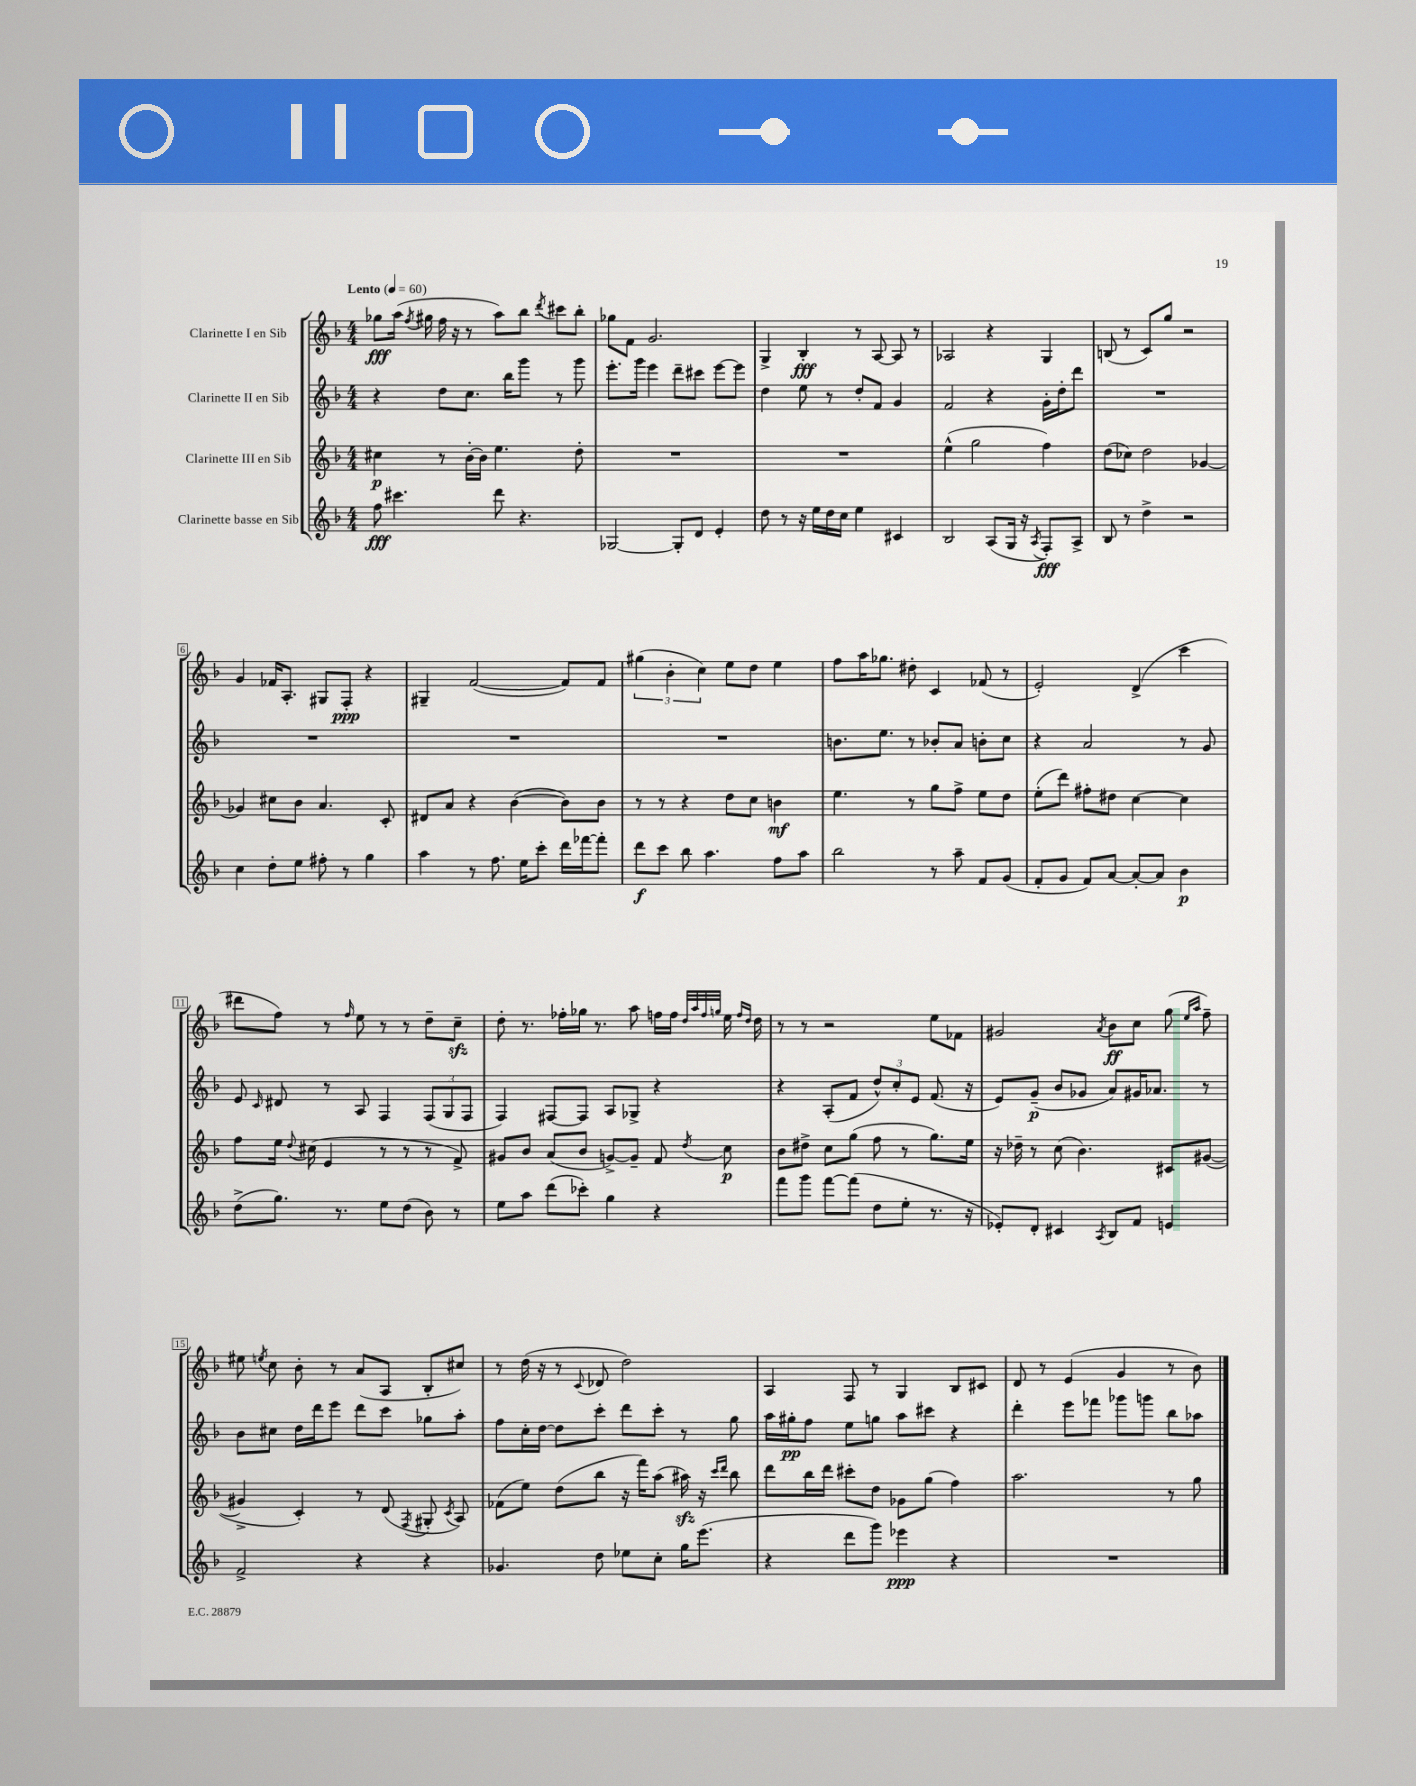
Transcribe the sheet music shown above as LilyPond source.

<<
\new StaffGroup <<
\new Staff = "s0" \with { instrumentName = "Clarinette I en Sib" } {
    \clef treble \key f \major \numericTimeSignature \time 4/4 \tempo "Lento" 4 = 60
    \autoBeamOff ges''8[\fff a''16]( \acciaccatura { f''8 } gis''16 f''16 r16 r8 a''8[) bes''8] \acciaccatura { d'''8 } cis'''8[ bes''8]-. |
    ges''8[ f'8] g'2. |
    g4-> bes4-.\fff r8 a8~ a8 r8 |
    aes2 r4 g4 |
    b8( r8 c'8[) g''8] r2 |
    g'4 fes'16[ a8.]-. gis8[ f8]-.\ppp r4 |
    gis4-- f'2~( f'8[) f'8] |
    \tuplet 3/2 { gis''4( bes'4-. c''4) } e''8[ d''8] e''4 |
    f''8[ a''16 ges''8.] dis''8-. c'4 fes'8( r8 |
    e'2-.) d'4->( c'''4 |
    dis'''8[ f''8]) r8 \grace { f''16 } e''8 r8 r8 d''8[-- c''8]--\sfz |
    d''8-. r8. fes''16[-. ges''16] r8. a''8 f''16[ f''16] \grace { d''32[ a''32 f''32 g''32] } e''16 \grace { f''16[ d''16] } d''16 |
    r8 r8 r2 e''8[ fes'8] |
    gis'2 \acciaccatura { a'8 } bes'8[\ff c''8] g''8( \grace { e''16[ a''16] } f''8--) |
    eis''8 \acciaccatura { e''8 } c''8 bes'8-. r8 a'8[( a8] bes8[-. cis''8]) |
    r8 d''16( r16 r8 \appoggiatura { c'8 } des'8 d''2) |
    a4 f8 r8 g4 bes8[ cis'8] |
    d'8 r8 e'4( g'4 r8 bes'8) \bar "|." |
}
\new Staff = "s1" \with { instrumentName = "Clarinette II en Sib" } {
    \clef treble \key f \major \numericTimeSignature \time 4/4
    \autoBeamOff r4 d''8[ c''8.] bes''16[ g'''8] r8 g'''8 |
    e'''8.[-. g'''16] e'''4 d'''8[-- cis'''8] e'''8[~ e'''8] |
    d''4 e''8 r8 d''8[-. f'8] g'4 |
    f'2 r4 g'16[-. d''16-. d'''8] |
    R1 |
    R1 |
    R1 |
    R1 |
    b'8.[ e''8.] r8 bes'8[-. a'8] b'8[-. c''8] |
    r4 a'2 r8 g'8 |
    e'8 \grace { c'16 } dis'8 r8 a8 f4 \tuplet 3/2 { f8[( g8 f8] } |
    f4) fis8[~ fis8] a8[ ges8]-> r4 |
    r4 a8[-.( f'8] \tuplet 3/2 { d''8[-^) c''8-. e'8] } f'8.( r16 |
    e'8[) g'8]--\p( bes'8[ ges'8] a'8[) gis'16 aes'8.] r8 |
    bes'8[ cis''8] d''16[ d'''16 e'''8] d'''8[ c'''8] ges''8[ a''8]-. |
    f''8[ c''16-. d''16]~ d''8[ c'''8]-. d'''8[ c'''8]-. r8 g''8 |
    a''16[ gis''16-.\pp f''8] e''8[ g''8] a''8[ cis'''8] r4 |
    d'''4-. e'''8[ fes'''8] ges'''8[ g'''8] bes''8[ aes''8] \bar "|." |
}
\new Staff = "s2" \with { instrumentName = "Clarinette III en Sib" } {
    \clef treble \key f \major \numericTimeSignature \time 4/4
    \autoBeamOff cis''4\p r8 bes'16[~-. bes'16] e''4. d''8-. |
    R1 |
    R1 |
    e''4-^( g''2 f''4) |
    d''8[( ces''8]) d''2 ges'4~ |
    ges'4 cis''8[ bes'8] a'4. c'8-. |
    dis'8[ a'8] r4 bes'4~( bes'8[) bes'8] |
    r8 r8 r4 d''8[ c''8] b'4\mf |
    e''4. r8 g''8[ f''8]-> e''8[ d''8] |
    e''8[-.( d'''8]) fis''8[-. dis''8] c''4~ c''4 |
    f''8[ e''16] \appoggiatura { d''8 } cis''16( e'4 r8 r8 r8 f'8->) |
    gis'8[ bes'8] a'8[( bes'8] g'8[~->) g'8]-- f'8 \acciaccatura { d''8 } c''8\p |
    bes'8[ dis''8]-> c''8[ g''8]( f''8 r8 g''8.[) e''16] |
    r16 des''16-- r8 c''8( bes'4.) cis'8[ gis'8]~( |
    gis'4-> c'4-.) r8 d'8( \acciaccatura { f8 } gis8-. \acciaccatura { c'8 } a8) |
    fes'8[( e''8]) d''8[( bes''8] r16 f'''16[) a''8]( ais''16\sfz) r16 \grace { c'''16[ d'''16] } bes''8 |
    d'''8[ bes''16 d'''16] cis'''8[-. d''8] ges'8[ g''8]( f''4) |
    a''2. r8 g''8 \bar "|." |
}
\new Staff = "s3" \with { instrumentName = "Clarinette basse en Sib" } {
    \clef treble \key f \major \numericTimeSignature \time 4/4
    \autoBeamOff f''8\fff cis'''4. d'''8 r4. |
    ges2~ ges8[-. d'8] e'4-. |
    d''8 r8 r16 e''16[ d''16 c''16] e''4 cis'4 |
    bes2 a8[( g16] r16 \acciaccatura { a8 } f8[-.\fff) a8]-> |
    bes8 r8 d''4-> r2 |
    c''4 d''8[-. e''8] fis''8-. r8 g''4 |
    a''4 r8 f''8. e''16[ c'''8]-. d'''16[ fes'''16~ fes'''8]-. |
    d'''8[\f c'''8] bes''8 a''4. f''8[ a''8] |
    bes''2 r8 a''8-- f'8[ g'8]( |
    f'8[-. g'8] f'8[) a'8]~ a'8[~-. a'8] bes'4\p |
    d''8[->( g''8.]) r8. e''8[ d''8]( bes'8) r8 |
    e''8[ a''8] d'''8[( ces'''8]-.) g''4 r4 |
    f'''8[ g'''8] f'''8[~ f'''8]( d''8[ e''8]-. r8. r16 |
    ees'8[-.) d'8]-. cis'4 \acciaccatura { a8 } bes8[ f'8] e'4 |
    f'2-> r4 r4 |
    ges'4. d''8 ees''8[ c''8]-. g''16[ e'''8.]( |
    r4 d'''8[ g'''8]) ees'''4\ppp r4 |
    R1 \bar "|." |
}
>>
>>
\layout { \context { \Score \override BarNumber.stencil = #(make-stencil-boxer 0.1 0.3 ly:text-interface::print) } }
